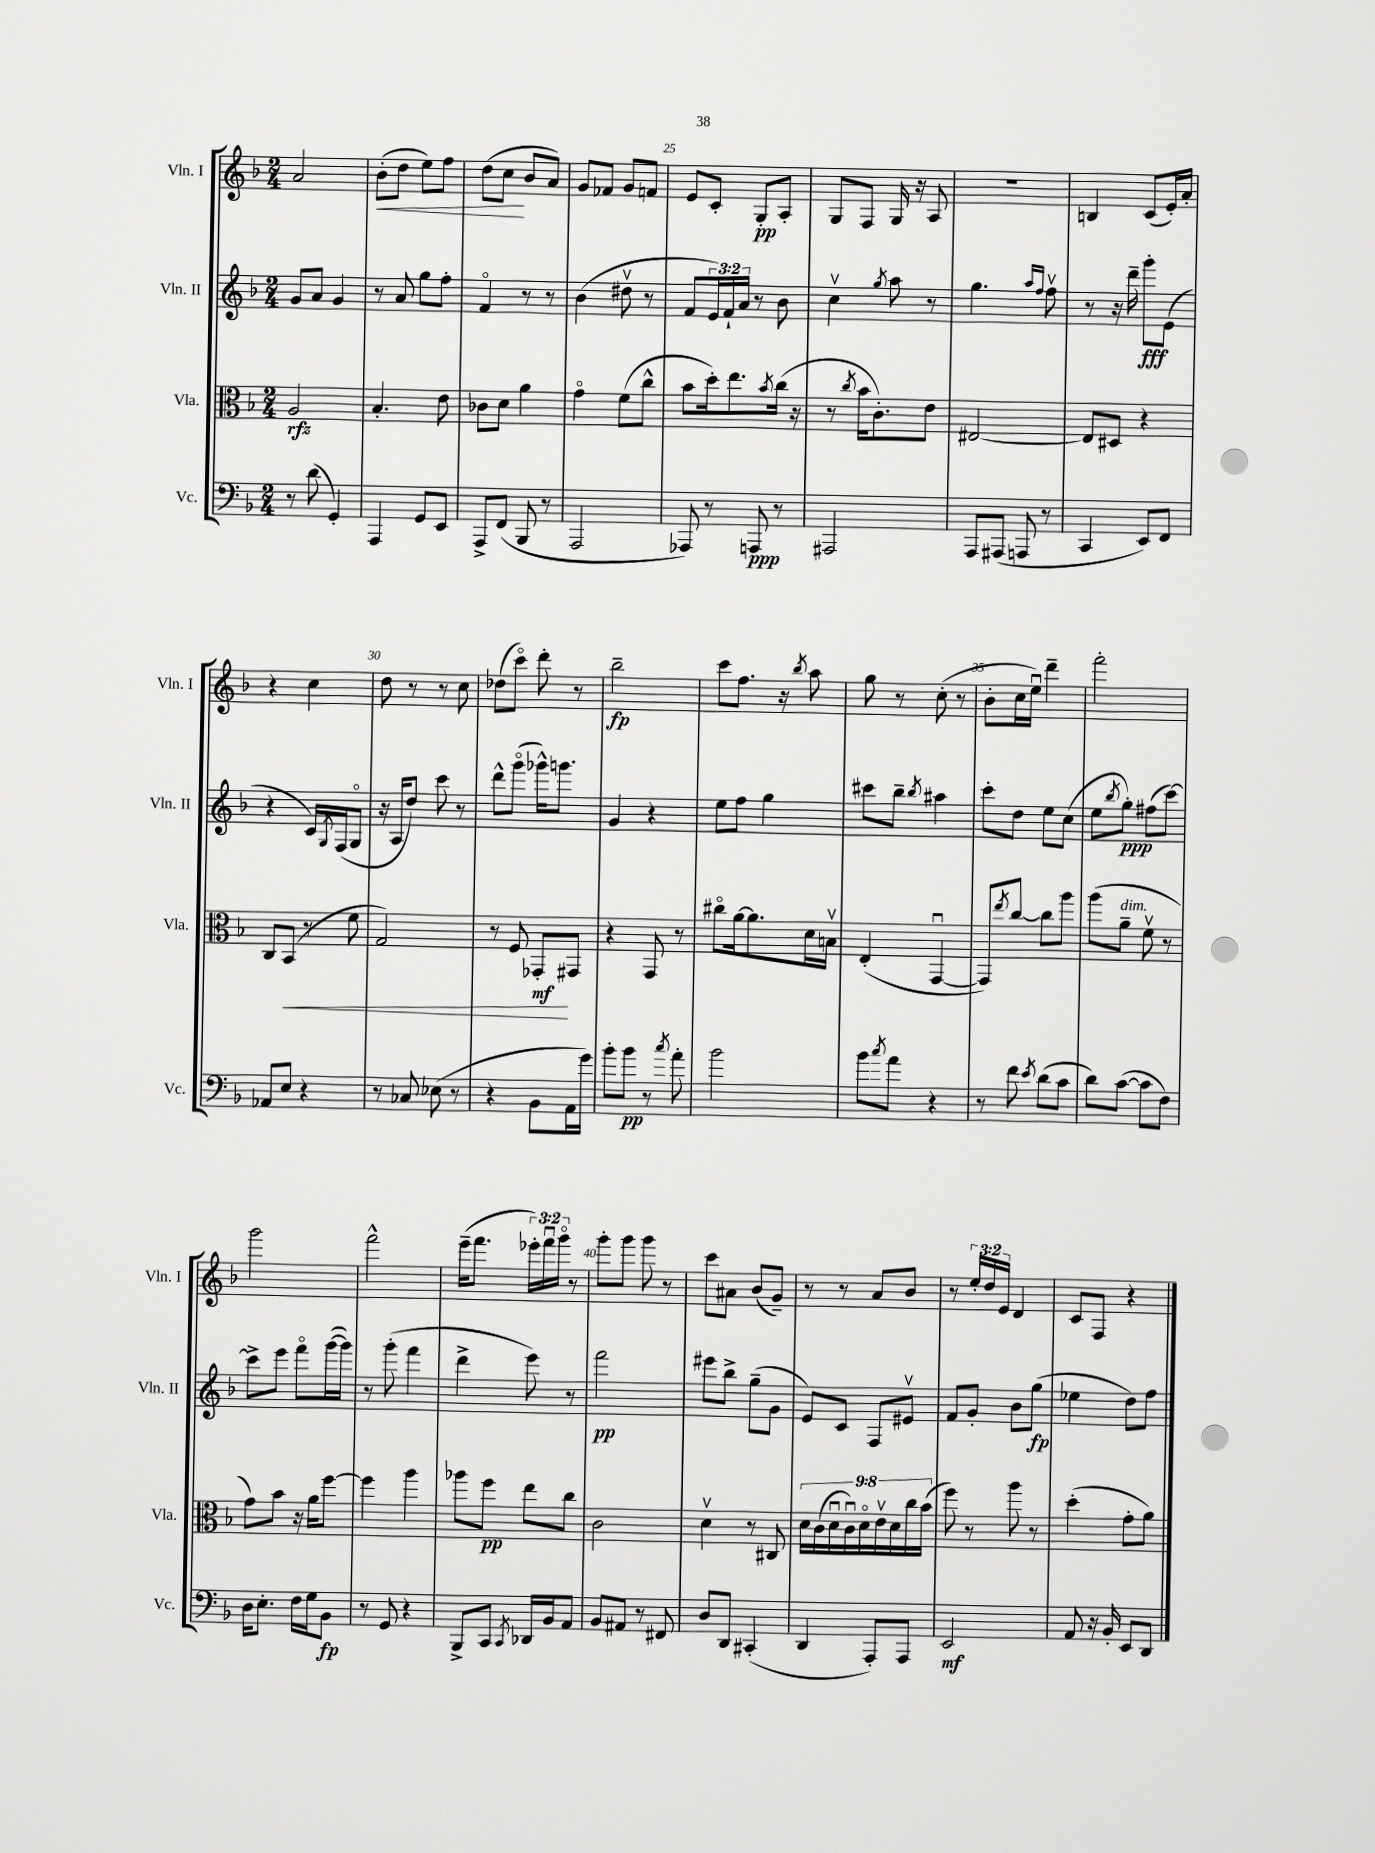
<<
\new StaffGroup <<
\new Staff = "s0" \with { instrumentName = "Vln. I" shortInstrumentName = "Vln. I" } {
    \clef treble \key f \major \numericTimeSignature \time 2/4 \override Staff.TupletNumber.text = #tuplet-number::calc-fraction-text
    a'2 |
    bes'8-.\<( d''8 e''8) f''8 |
    d''8( c''8\! bes'8 a'8) |
    g'8 fes'8 g'8 f'8 |
    e'8 c'8-. g8-.\pp a8-. |
    g8 f8 g16 r16 a8 |
    r2 |
    b4 c'8( e'16-.) a'16-. |
    r4 c''4 |
    d''8 r8 r8 c''8 |
    des''8( c'''8\flageolet) d'''8-. r8 |
    bes''2--\fp |
    c'''8 f''8. r16 \acciaccatura { bes''8 } a''8 |
    g''8 r8 c''8-.( r8 |
    bes'8-. c''16 e''16\downbow) d'''4-- |
    f'''2-. |
    g'''2 |
    f'''2-^ |
    e'''16--( f'''8. \tuplet 3/2 { ees'''16-.) f'''16\downbow g'''16\flageolet } r8 |
    g'''8-. g'''8 g'''8 r8 |
    c'''8 ais'8 bes'8( g'8--) |
    r8 r8 a'8 bes'8 |
    r8 \tuplet 3/2 { e''16-. d''16 e'16 } d'4 |
    c'8 f8 r4 \bar "|." |
}
\new Staff = "s1" \with { instrumentName = "Vln. II" shortInstrumentName = "Vln. II" } {
    \clef treble \key f \major \numericTimeSignature \time 2/4 \override Staff.TupletNumber.text = #tuplet-number::calc-fraction-text
    g'8 a'8 g'4 |
    r8 a'8 g''8 f''8-. |
    f'4\flageolet r8 r8 |
    bes'4( dis''8\upbow r8 |
    f'8 \tuplet 3/2 { e'16) f'16-! a'16 } r8 bes'8 |
    c''4\upbow \acciaccatura { g''8 } a''8 r8 |
    g''4. \grace { a''16 f''16 } f''8\upbow |
    r8 r16 d'''16-- g'''8-.\fff e'8( |
    r4 c'16) \acciaccatura { g8 } f16( g8\flageolet |
    r16 a16 d''8) c'''8 r8 |
    d'''8-^ g'''8\flageolet( ges'''16-^) g'''8. |
    g'4 r4 |
    e''8 f''8 g''4 |
    cis'''8 bes''8-- \acciaccatura { bes''8 } ais''4 |
    c'''8-. d''8 e''8 c''8( |
    e''8 \acciaccatura { bes''8 } g''8-.\ppp) fis''8( c'''8~) |
    c'''8-> e'''8 f'''8\flageolet g'''16~( g'''16) |
    r8 g'''8-.( f'''4 |
    d'''4-> e'''8) r8 |
    f'''2\pp |
    eis'''8 bes''8-> g''8--( g'8 |
    e'8) c'8 f8 eis'8\upbow |
    f'8 g'8-. bes'8 g''8\fp( |
    ees''4 d''8) f''8 \bar "|." |
}
\new Staff = "s2" \with { instrumentName = "Vla." shortInstrumentName = "Vla." } {
    \clef alto \key f \major \numericTimeSignature \time 2/4 \override Staff.TupletNumber.text = #tuplet-number::calc-fraction-text
    a2\rfz |
    bes4.-. e'8 |
    ces'8 d'8 a'4 |
    g'4\flageolet f'8( c''8-^ |
    bes'8 d''16-.) e''8. \acciaccatura { bes'8 } c''16( r16 |
    r8 \acciaccatura { c''8 } bes'16 c'8.-.) e'8 |
    eis2~ |
    eis8 dis8 r4 |
    c8 bes,8\<( r8 f'8 |
    g2) |
    r8 f8 ges,8-.\mf\! gis,8 |
    r4 g,8 r8 |
    cis''8\flageolet a'16~ a'8. d'16 b16\upbow |
    e4-.( g,4~\downbow |
    g,8) \acciaccatura { e''8 } c''8~ c''8 a''8 |
    a''8( a'8--^\markup { \italic "dim." } f'8\upbow r8 |
    g'8) bes'8 r16 a'16 f''8~ |
    f''4 a''4 |
    aes''8 f''8\pp e''8 c''8 |
    c'2 |
    d'4\upbow r8 cis8 |
    \tuplet 9/8 { d'16 c'16( d'16\downbow c'16\downbow) d'16\flageolet e'16\upbow d'16 c''16 bes'16( } |
    f''8) r8 a''8 r8 |
    d''4-.( g'8-. a'8) \bar "|." |
}
\new Staff = "s3" \with { instrumentName = "Vc." shortInstrumentName = "Vc." } {
    \clef bass \key f \major \numericTimeSignature \time 2/4
    r8 d'8( g,4-.) |
    a,,4 g,8 e,8 |
    a,,8-> f,8( bes,,8 r8 |
    a,,2 |
    aes,,8) r8 a,,8\ppp r8 |
    ais,,2 |
    a,,8 ais,,8( a,,8 r8 |
    c,4 e,8) f,8 |
    aes,8 e8 r4 |
    r8 ces8 ees8( r8 |
    r4 bes,8 a,16 g'16) |
    bes'8-. bes'8\pp r8 \acciaccatura { c''8 } a'8-. |
    bes'2 |
    bes'8 \acciaccatura { c''8 } a'8 r4 |
    r8 f'8 \acciaccatura { e'8 } d'8( c'8 |
    d'8) c'8~( c'8 f8) |
    d16 e8.-. f16 g16 bes,8\fp |
    r8 g,8 r4 |
    bes,,8-> c,8 \acciaccatura { c,8 } des,16 bes,16 a,8 |
    bes,8 ais,8 r8 fis,8 |
    d8 d,8 cis,4-.( |
    d,4 a,,8-.) a,,8 |
    e,2\mf |
    a,8 r16 bes,16-. e,8 d,8 \bar "|." |
}
>>
>>
\layout { \context { \Score currentBarNumber = #21 \override BarNumber.break-visibility = ##(#f #t #t) barNumberVisibility = #(every-nth-bar-number-visible 5) } }
